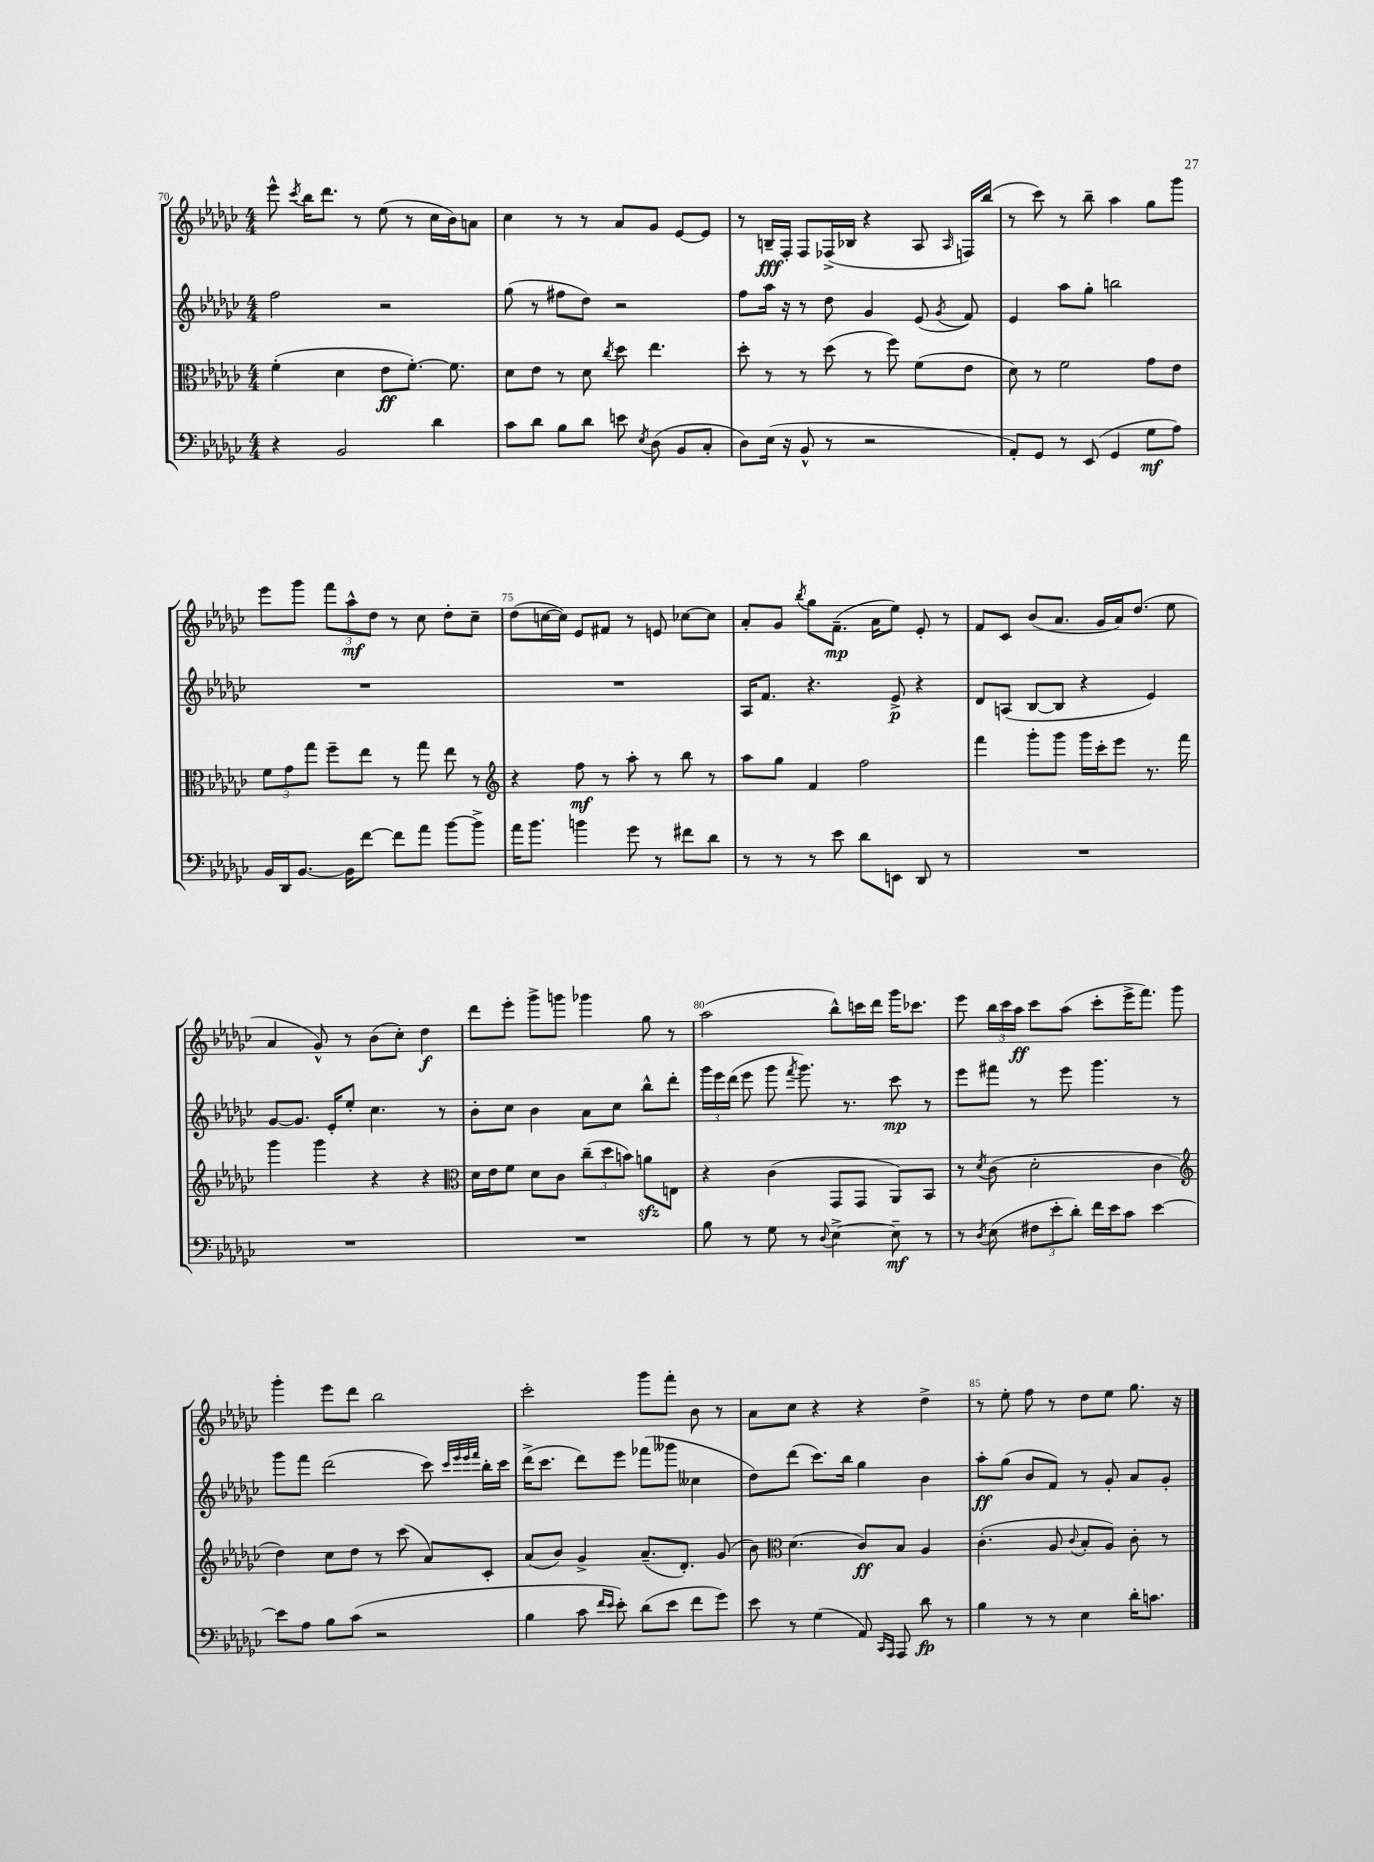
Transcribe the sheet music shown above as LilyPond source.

<<
\new StaffGroup <<
\new Staff = "s0" {
    \clef treble \key ges \major \numericTimeSignature \time 4/4
    \autoBeamOff ees'''8-^ \acciaccatura { ces'''8 } bes''16[ des'''8.] r8 ees''8( r8 ces''16[ bes'16) a'8] |
    ces''4 r8 r8 aes'8[ ges'8] ees'8[~ ees'8] |
    r8 b16[--\fff f16]-. f8[ fes16->( bes16] r4 aes8 \grace { aes16 } f16[) bes''16]( |
    r8 ces'''8) r8 bes''8-- aes''4 ges''8[ ges'''8] |
    ees'''8[ ges'''8] \tuplet 3/2 { f'''8[ aes''8-^\mf des''8] } r8 ces''8 des''8[-. ces''8]-- |
    des''8[( c''16~ c''16]) ees'8[ fis'8] r8 e'8 ces''8[~ ces''8] |
    aes'8[-. ges'8] \acciaccatura { bes''8 } ges''8[ f'8.]--\mp( aes'16[ ees''8]) ees'8-. r8 |
    f'8[ ces'8] bes'8[( aes'8.] ges'16[ aes'16) des''8.]( ees''8 |
    aes'4 ges'8-^) r8 bes'8[( ces''8]-.) des''4\f |
    des'''8[ ees'''8]-. ges'''8[-> g'''8] ges'''4 ges''8 r8 |
    aes''2( bes''8[-^) c'''16 des'''16] ges'''16[ ces'''8.] |
    ees'''8 \tuplet 3/2 { bes''16[ ces'''16 aes''16]\ff } ces'''8[ aes''8]( ces'''8[-. ees'''16-> f'''8.]) ges'''8 |
    ges'''4-. ees'''8[ des'''8] bes''2 |
    ces'''2-. ges'''8[ f'''8]-. bes'8 r8 |
    aes'8[ ces''8] r4 r4 des''4-> |
    r8 ees''8-. f''8 r8 des''8[ ees''8] ges''8. r16 \bar "|." |
}
\new Staff = "s1" {
    \clef treble \key ges \major \numericTimeSignature \time 4/4
    \autoBeamOff f''2 r2 |
    ges''8( r8 fis''8[ des''8]) r2 |
    f''8[ aes''16] r16 r8 des''8 ges'4 ees'8( \acciaccatura { ges'8 } f'8) |
    ees'4 aes''8[ ges''8]-. b''2 |
    R1 |
    R1 |
    aes16[ f'8.] r4. ees'8->\p r4 |
    des'8[ a8]( bes8[~ bes8] r4 ees'4) |
    ges'8[~ ges'8.] ees'16[-. ees''8]-. ces''4. r8 |
    bes'8[-. ces''8] bes'4 aes'8[ ces''8] bes''8[-^ des'''8]-. |
    \tuplet 3/2 { ges'''16[ ees'''16 des'''16]( } ees'''8 ges'''8 \acciaccatura { f'''8 } ges'''8.) r8. ces'''8\mp r8 |
    ees'''8[ fis'''8] r8 ees'''8 ges'''4. r8 |
    ges'''8[ f'''8] des'''2( ces'''8) \grace { ces'''32[ ees'''32 ees'''32 f'''32] } bes''16[-. ces'''16] |
    des'''16[->( ces'''8.] des'''8[) ees'''8] fes'''8[( geses'''8] ceses''4 |
    des''8[) des'''8]( ces'''8.[) bes''16] ges''4 bes'4 |
    aes''8[-.\ff ges''8]( bes'8[ f'8]) r8 ges'8-. aes'8[ ges'8]-. \bar "|." |
}
\new Staff = "s2" {
    \clef alto \key ges \major \numericTimeSignature \time 4/4
    \autoBeamOff f'4-.( des'4 ees'8[\ff f'8.]~-.) f'8. |
    des'8[ ees'8] r8 des'8 \acciaccatura { ces''8 } des''8 ees''4. |
    des''8-. r8 r8 des''8( r8 f''8) f'8[( ees'8] |
    des'8) r8 f'2 ges'8[ ees'8] |
    \tuplet 3/2 { f'8[ ges'8 ges''8] } f''8[-- ees''8] r8 ges''8 ees''8 r8 |
    \clef treble r4 f''8\mf r8 aes''8-. r8 bes''8 r8 |
    aes''8[ ges''8] f'4 f''2 |
    f'''4 ges'''8[-. ges'''8] ges'''16[ ces'''16-. ees'''8] r8. f'''16 |
    ges'''4 ges'''4 r4 r4 |
    \clef alto des'16[ ees'16 f'8] des'8[ ces'8] \tuplet 3/2 { ces''8[--( des''8 b'8]) } a'8[\sfz e8] |
    r4 ces'4( ges,8[ ges,8] aes,8[) bes,8] |
    r8 \acciaccatura { des'8 } ces'8( des'2-. ces'4 |
    \clef treble des''4) ces''8[ des''8] r8 ces'''8( aes'8[) ces'8]-. |
    aes'8[( bes'8]) ges'4-> aes'8.[--( des'8.]-.) ges'8( |
    bes'8) \clef alto des'4.( ces'8[\ff) bes8] aes4 |
    ces'4.-.( aes8 \appoggiatura { ces'8 } bes8[-. aes8]) ces'8-. r8 \bar "|." |
}
\new Staff = "s3" {
    \clef bass \key ges \major \numericTimeSignature \time 4/4
    \autoBeamOff r4 bes,2 des'4 |
    ces'8[ des'8] bes8[ des'8] e'8 \acciaccatura { ees8 } des8( bes,8[ ces8]-. |
    des8[) ees16]( r16 bes,8-^ r8 r2 |
    aes,8[-.) ges,8] r8 ees,8( ges,4 ges8[\mf aes8]) |
    bes,16[ des,16 bes,8.]~ bes,16[ f'8]~ f'8[ aes'8] bes'8[~ bes'8]-> |
    aes'16[ bes'8.] b'4 ges'8 r8 fis'8[ des'8] |
    r8 r8 r8 ees'8 des'8[ e,8] des,8 r8 |
    R1 |
    R1 |
    R1 |
    bes8 r8 ges8 r8 \appoggiatura { des8 } ees4~-> ees8--\mf r8 |
    r8 \acciaccatura { des8 } ees8( \tuplet 3/2 { fis8[ ees'8-. des'8]-.) } f'16[ ees'16 ces'8] ees'4~ |
    ees'8[ aes8] bes8[ ces'8]( r2 |
    bes4 ces'8 \grace { f'16[ ees'16] } ees'8-.) des'8[( ees'8] f'8[ ges'8]) |
    ees'8 r8 ges4( aes,8) \grace { ces,16[ aes,,16] } aes,,8 des'8\fp r8 |
    bes4 r8 r8 ees4 des'16[-. c'8.] \bar "|." |
}
>>
>>
\layout { \context { \Score currentBarNumber = #70 \override BarNumber.break-visibility = ##(#f #t #t) barNumberVisibility = #(every-nth-bar-number-visible 5) } }
